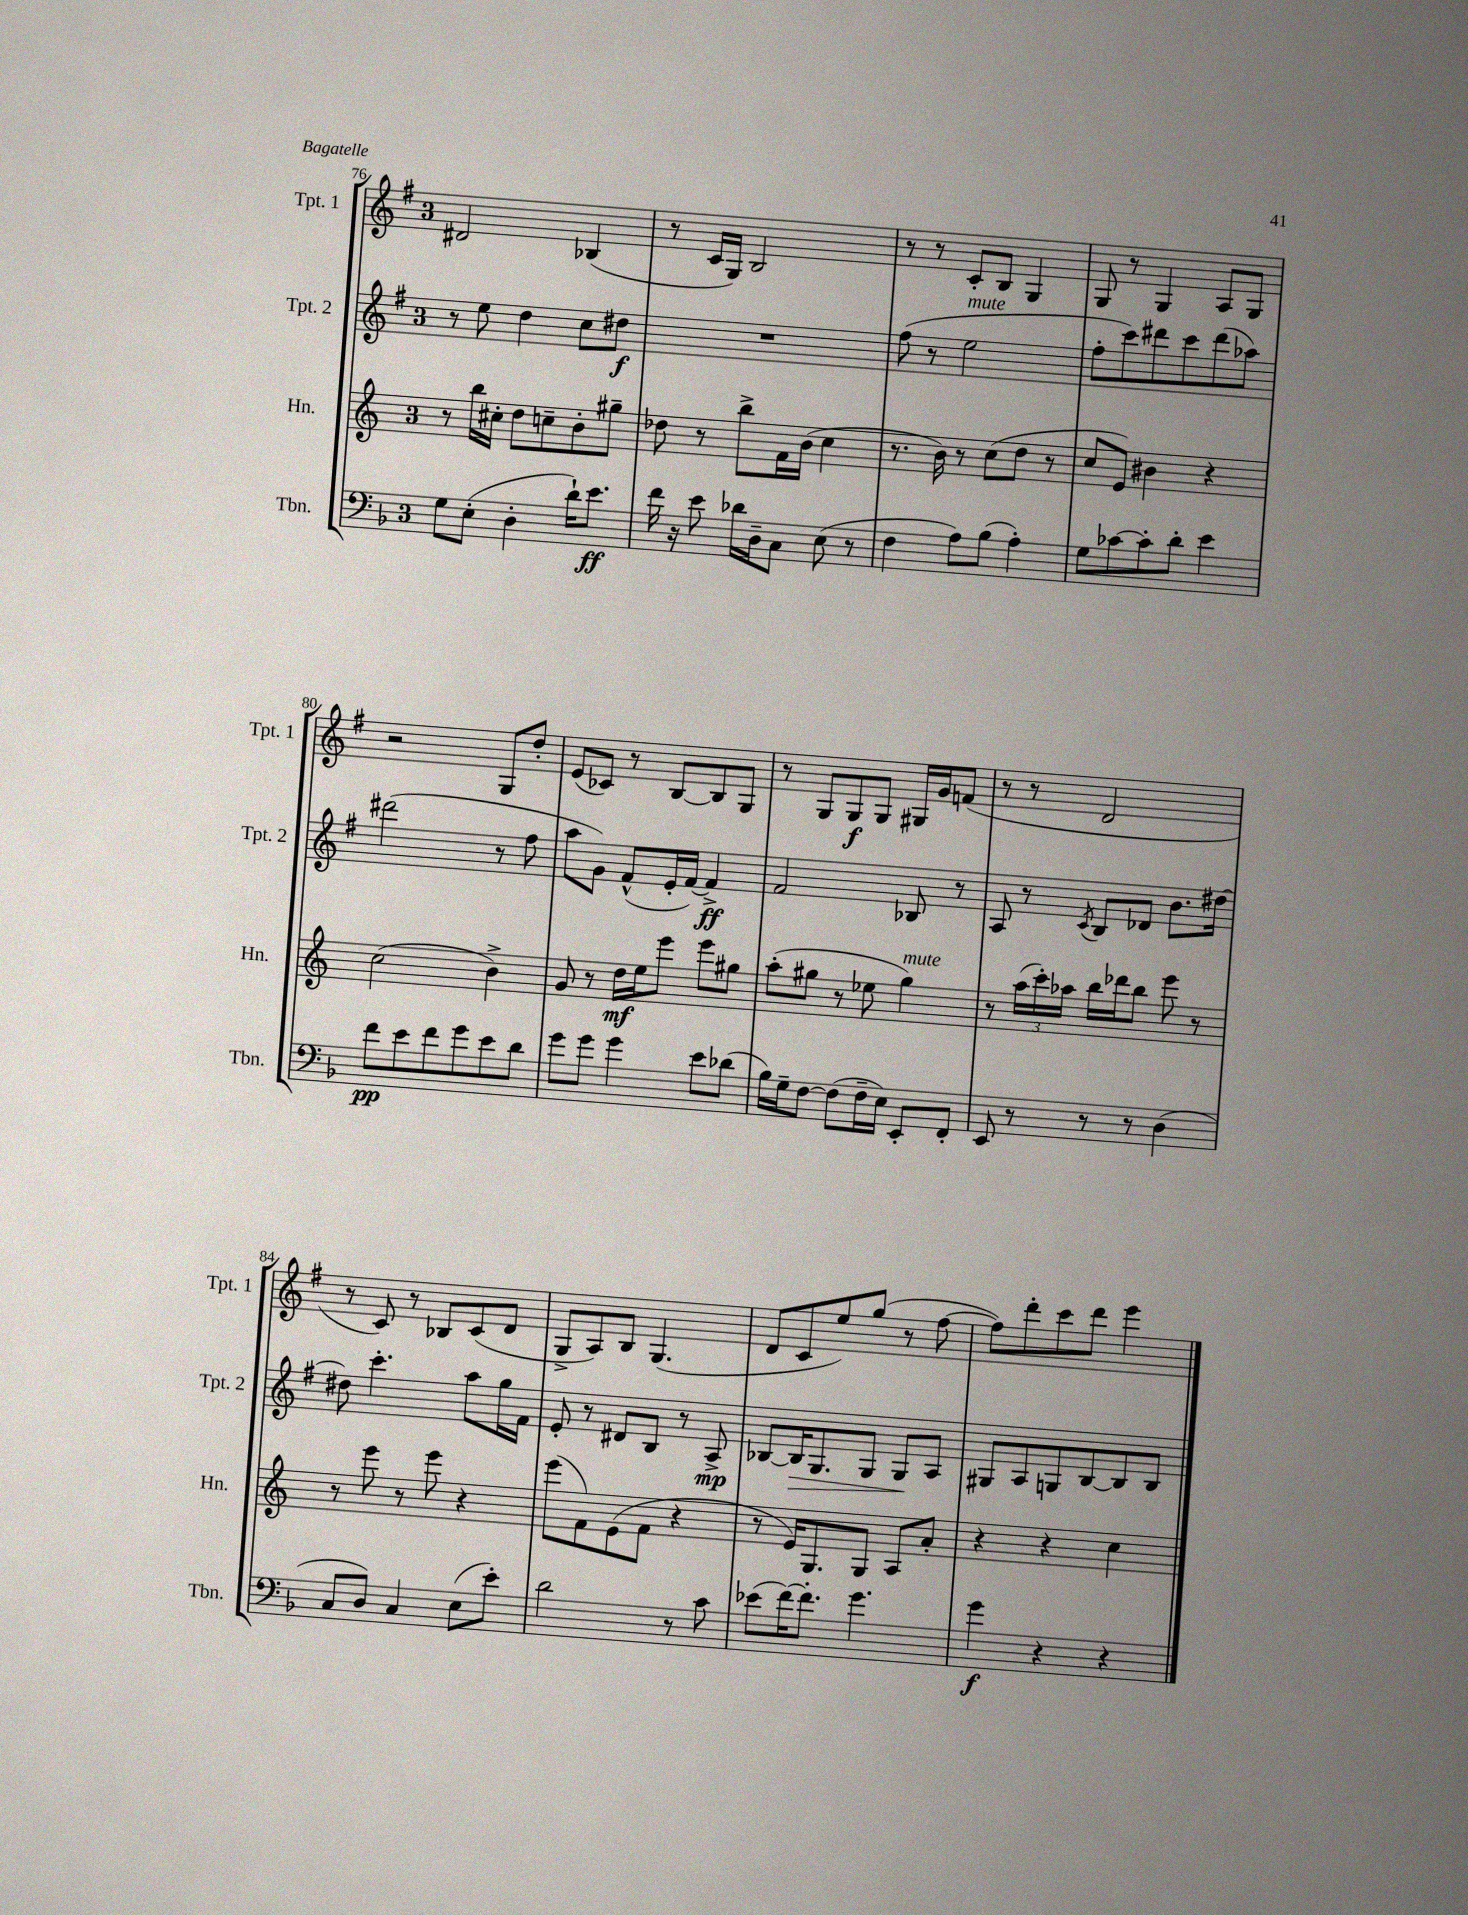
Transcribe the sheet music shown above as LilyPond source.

<<
\new StaffGroup <<
\new Staff = "s0" \with { instrumentName = "Tpt. 1" shortInstrumentName = "Tpt. 1" } {
    \clef treble \key g \major \once \override Staff.TimeSignature.style = #'single-digit \time 3/4
    dis'2 bes4( |
    r8 c'16 g16) b2 |
    r8 r8 c'8-. b8 g4 |
    g8 r8 g4 a8 g8 |
    r2 g8 d''8-. |
    e'8( ces'8) r8 b8~ b8 g8 |
    r8 g8 g8\f g8 gis16 g'16 f'8( |
    r8 r8 d'2 |
    r8 c'8) r8 bes8 c'8( d'8 |
    g8-> a8) b8 g4.( |
    d'8 c'8 e''8) g''8( r8 fis''8~ |
    fis''8) d'''8-. c'''8 d'''8 e'''4 \bar "|." |
}
\new Staff = "s1" \with { instrumentName = "Tpt. 2" shortInstrumentName = "Tpt. 2" } {
    \clef treble \key g \major \once \override Staff.TimeSignature.style = #'single-digit \time 3/4
    r8 e''8 d''4 c''8 dis''8\f |
    R2. |
    fis''8( r8 e''2^\markup { \italic "mute" } |
    fis''8-. c'''8) dis'''8 c'''8 dis'''8( aes''8) |
    dis'''2( r8 fis''8 |
    a''8 g'8) fis'8-^( e'16-. fis'16~) fis'4->\ff |
    fis'2 bes8 r8 |
    a8 r8 \acciaccatura { c'8 } b8 des'8 b'8. dis''16~ |
    dis''8 c'''4.-. a''8 g''16 fis'16 |
    e'8-. r8 dis'8 b8 r8 a8->\mp |
    bes8~ bes16\> g8. g8 g8\! a8 |
    gis8 a8 g8 b8~ b8 b8 \bar "|." |
}
\new Staff = "s2" \with { instrumentName = "Hn." shortInstrumentName = "Hn." } {
    \clef treble \key c \major \once \override Staff.TimeSignature.style = #'single-digit \time 3/4
    r8 b''16 cis''16-. d''8 c''8-- b'8-. gis''8-- |
    des''8 r8 b''8-> f'16 b'16( c''4 |
    r8. b'16) r8 c''8( d''8 r8 |
    c''8 e'8) bis'4 r4 |
    c''2( b'4->) |
    g'8 r8 d''16\mf e''16 e'''8 e'''8 gis''8 |
    a''8-.( gis''8 r8 ees''8 gis''4^\markup { \italic "mute" }) |
    r8 \tuplet 3/2 { a''16( c'''16-.) aes''16 } b''16 des'''16 b''8 e'''8 r8 |
    r8 e'''8 r8 e'''8 r4 |
    e'''8( f'8) e'8( f'8 r4 |
    r8 e'16) g8. g8 a8 a'8-. |
    r4 r4 c''4 \bar "|." |
}
\new Staff = "s3" \with { instrumentName = "Tbn." shortInstrumentName = "Tbn." } {
    \clef bass \key f \major \once \override Staff.TimeSignature.style = #'single-digit \time 3/4
    g8 e8-.( d4-. d'16-!) e'8.\ff |
    f'16 r16 e'8 des'16 d16-- c8 e8( r8 |
    f4 a8) bes8( a4-.) |
    g8 ces'8~ ces'8-. d'8-. e'4 |
    f'8\pp e'8 f'8 g'8 e'8 d'8 |
    g'8 g'8 g'4 e'8 des'8( |
    bes16) g16-- f8~ f8( f16-- e16) e,8-. f,8-. |
    e,8 r8 r8 r8 d4( |
    c8 d8) c4 e8( e'8-.) |
    d'2 r8 c'8 |
    ees'8( f'16~) f'8.-. g'4. |
    g'4\f r4 r4 \bar "|." |
}
>>
>>
\layout { \context { \Score currentBarNumber = #76 } }
